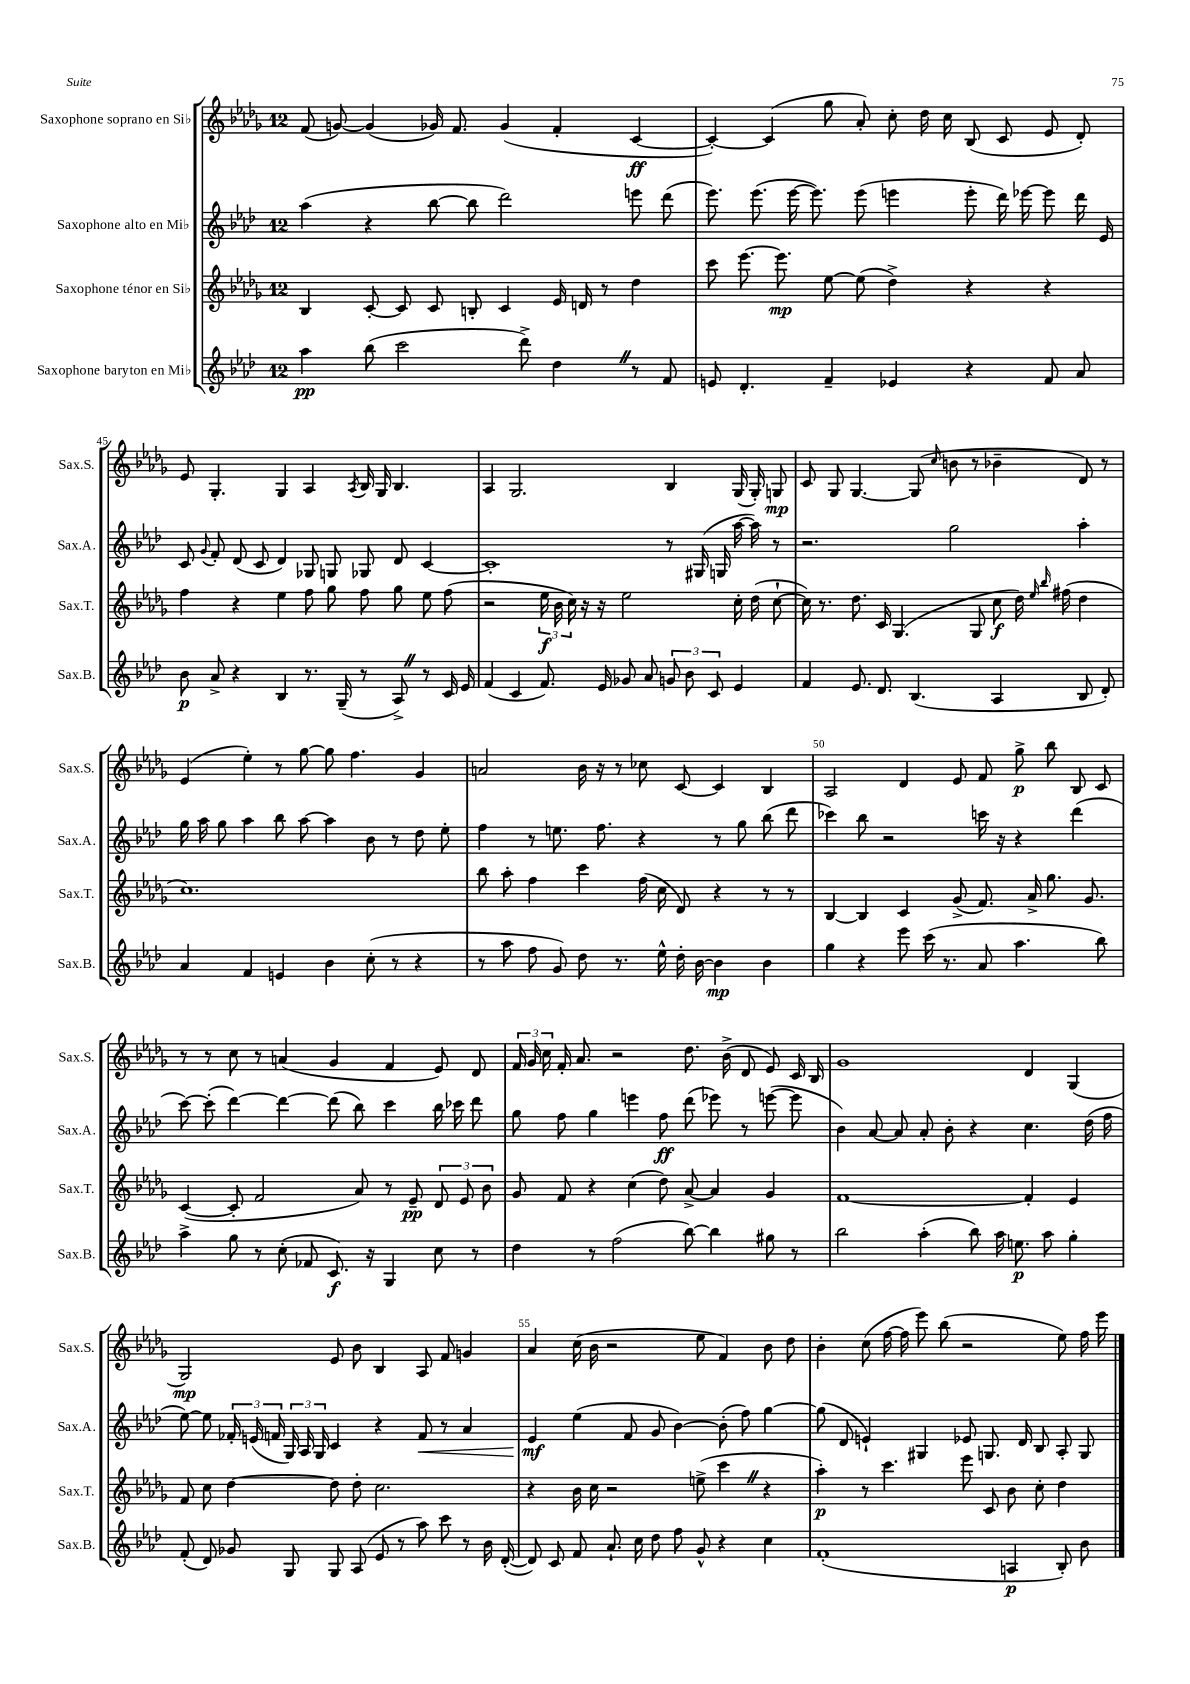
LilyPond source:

<<
\new StaffGroup <<
\new Staff = "s0" \with { instrumentName = "Saxophone soprano en Sib" shortInstrumentName = "Sax.S." } {
    \clef treble \key des \major \once \override Staff.TimeSignature.style = #'single-digit \time 12/8
    \autoBeamOff f'8( g'8~) g'4( ges'16) f'8. ges'4( f'4-. c'4~\ff |
    c'4~-.) c'4( ges''8 aes'8-.) c''8-. des''16 c''16 bes8( c'8 ees'8 des'8-.) |
    ees'8 ges4.-. ges4 aes4 \acciaccatura { aes8 } bes16 ges16 bes4. |
    aes4 ges2. bes4 ges16( ges16-.) g8\mp |
    c'8 ges8 ges4.~ ges8( \grace { c''16 } b'8 r8 bes'4-- des'8) r8 |
    ees'4( ees''4-.) r8 ges''8~ ges''8 f''4. ges'4 |
    a'2 bes'16 r16 r8 ces''8 c'8~ c'4 bes4 |
    aes2 des'4 ees'8 f'8 ges''8->\p bes''8 bes8 c'8 |
    r8 r8 c''8 r8 a'4( ges'4 f'4 ees'8) des'8 |
    \tuplet 3/2 { f'16 ges'16 c''16 } f'16-. aes'8. r2 des''8. bes'16->( des'8 ees'8) c'16 bes16 |
    ges'1 des'4 ges4( |
    ges2\mp) ees'8 bes'8 bes4 aes8 f'8 g'4 |
    aes'4 c''16( bes'16 r2 ees''8 f'4) bes'8 des''8 |
    bes'4-. c''8( f''16~ f''16 ees'''8) bes''8( r2 ees''8) f''16 ees'''16 \bar "|." |
}
\new Staff = "s1" \with { instrumentName = "Saxophone alto en Mib" shortInstrumentName = "Sax.A." } {
    \clef treble \key aes \major \once \override Staff.TimeSignature.style = #'single-digit \time 12/8
    \autoBeamOff aes''4( r4 bes''8~ bes''8 des'''2) e'''8 des'''8( |
    ees'''8.) ees'''8.( ees'''16~ ees'''8.) ees'''8( e'''4 e'''8-. des'''16) ees'''16~ ees'''8 des'''16 ees'16 |
    c'8 \appoggiatura { g'8 } f'8-. des'8( c'8 des'4) ges8 g8 ges8 des'8 c'4~ |
    c'1-. r8 gis16( g16 aes''16~ aes''16) r8 |
    r2. g''2 aes''4-. |
    g''16 aes''16 g''8 aes''4 bes''8 aes''8~ aes''4 bes'8 r8 des''8 ees''8-. |
    f''4 r8 e''8. f''8. r4 r8 g''8 bes''8( des'''8 |
    ces'''4) bes''8 r2 c'''16 r16 r4 des'''4( |
    c'''8~) c'''8-.( des'''4~) des'''4~ des'''8( bes''8) c'''4 bes''16 ces'''16 des'''8 |
    g''8 f''8 g''4 e'''4 f''8\ff des'''8( ees'''8) r8 e'''8~( e'''8 |
    bes'4) aes'8~ aes'8 aes'8-. bes'8-. r4 c''4. des''16( f''16 |
    ees''8~) ees''8 \tuplet 3/2 { fes'16-. e'16( f'16 } \tuplet 3/2 { g16) aes16 g16 } c'4 r4 f'8\< r8 aes'4 |
    ees'4\mf\! ees''4( f'8 g'8 bes'4~) bes'8-.( f''8) g''4~ |
    g''8( des'8 e'4-!) gis4 ees'8 g8. des'16 bes8 aes8-. g8 \bar "|." |
}
\new Staff = "s2" \with { instrumentName = "Saxophone ténor en Sib" shortInstrumentName = "Sax.T." } {
    \clef treble \key des \major \once \override Staff.TimeSignature.style = #'single-digit \time 12/8
    \autoBeamOff bes4 c'8~-. c'8 c'8 b8-. c'4 ees'16 d'16 r8 des''4 |
    c'''8 ees'''8.~ ees'''8.\mp ees''8~ ees''8( des''4->) r4 r4 |
    f''4 r4 ees''4 f''8 ges''8 f''8 ges''8 ees''8 f''8( |
    r2 \tuplet 3/2 { ees''16\f bes'16 c''16) } r16 r16 ees''2 c''16-. des''16( c''8~-! |
    c''16) r8. des''8. c'16 ges4.( ges8 c''8\f des''16) \grace { ees''16 bes''16 } fis''16( des''4 |
    c''1.) |
    bes''8 aes''8-. f''4 c'''4 f''16( c''16 des'8) r4 r8 r8 |
    bes4~ bes4 c'4 ges'8->( f'8.) aes'16-> ges''8. ges'8. |
    c'4~( c'8-. f'2 aes'8) r8 ees'8--\pp \tuplet 3/2 { des'8 ees'8 bes'8 } |
    ges'8 f'8 r4 c''4( des''8) aes'8~-> aes'4 ges'4 |
    f'1~ f'4-. ees'4 |
    f'8 c''8 des''4~ des''8 des''8-. c''2. |
    r4 bes'16 c''16 r2 e''8->( c'''4 \once \override BreathingSign.text = \markup { \musicglyph "scripts.caesura.straight" } \breathe r4 |
    aes''4-.\p) r8 c'''4. ees'''8 c'8 bes'8 c''8-. des''4 \bar "|." |
}
\new Staff = "s3" \with { instrumentName = "Saxophone baryton en Mib" shortInstrumentName = "Sax.B." } {
    \clef treble \key aes \major \once \override Staff.TimeSignature.style = #'single-digit \time 12/8
    \autoBeamOff aes''4\pp bes''8( c'''2 des'''8->) des''4 \once \override BreathingSign.text = \markup { \musicglyph "scripts.caesura.straight" } \breathe r8 f'8 |
    e'8 des'4.-. f'4-- ees'4 r4 f'8 aes'8 |
    bes'8\p aes'8-> r4 bes4 r8. g16--( r8 aes8->) \once \override BreathingSign.text = \markup { \musicglyph "scripts.caesura.straight" } \breathe r8 c'16 ees'16 |
    f'4( c'4 f'8.) ees'16 ges'8 aes'8 \tuplet 3/2 { g'8 bes'8 c'8 } ees'4 |
    f'4 ees'8. des'8. bes4.( aes4 bes8 des'8-.) |
    aes'4 f'4 e'4 bes'4 c''8-.( r8 r4 |
    r8 aes''8 f''8 g'8) des''8 r8. ees''16-^ des''16-. bes'16~ bes'4\mp bes'4 |
    g''4 r4 ees'''8 c'''16( r8. aes'8 aes''4. bes''8) |
    aes''4-> g''8 r8 c''8-.( fes'8 c'8.\f) r16 g4 c''8 r8 |
    des''4 r8 f''2( bes''8~) bes''4 gis''8 r8 |
    bes''2 aes''4-.( bes''8) aes''16 e''8.\p aes''8 g''4-. |
    f'8-.( des'8) ges'8 g8 g8 aes8( ees'8 r8 aes''8) c'''8 r8 bes'16 des'16~-.( |
    des'8) c'8 f'8 aes'8.-! c''16 des''8 f''8 g'8-^ r4 c''4 |
    f'1-.( a4\p bes8-.) bes'8 \bar "|." |
}
>>
>>
\layout { \context { \Score currentBarNumber = #43 \override BarNumber.break-visibility = ##(#f #t #t) barNumberVisibility = #(every-nth-bar-number-visible 5) } }
